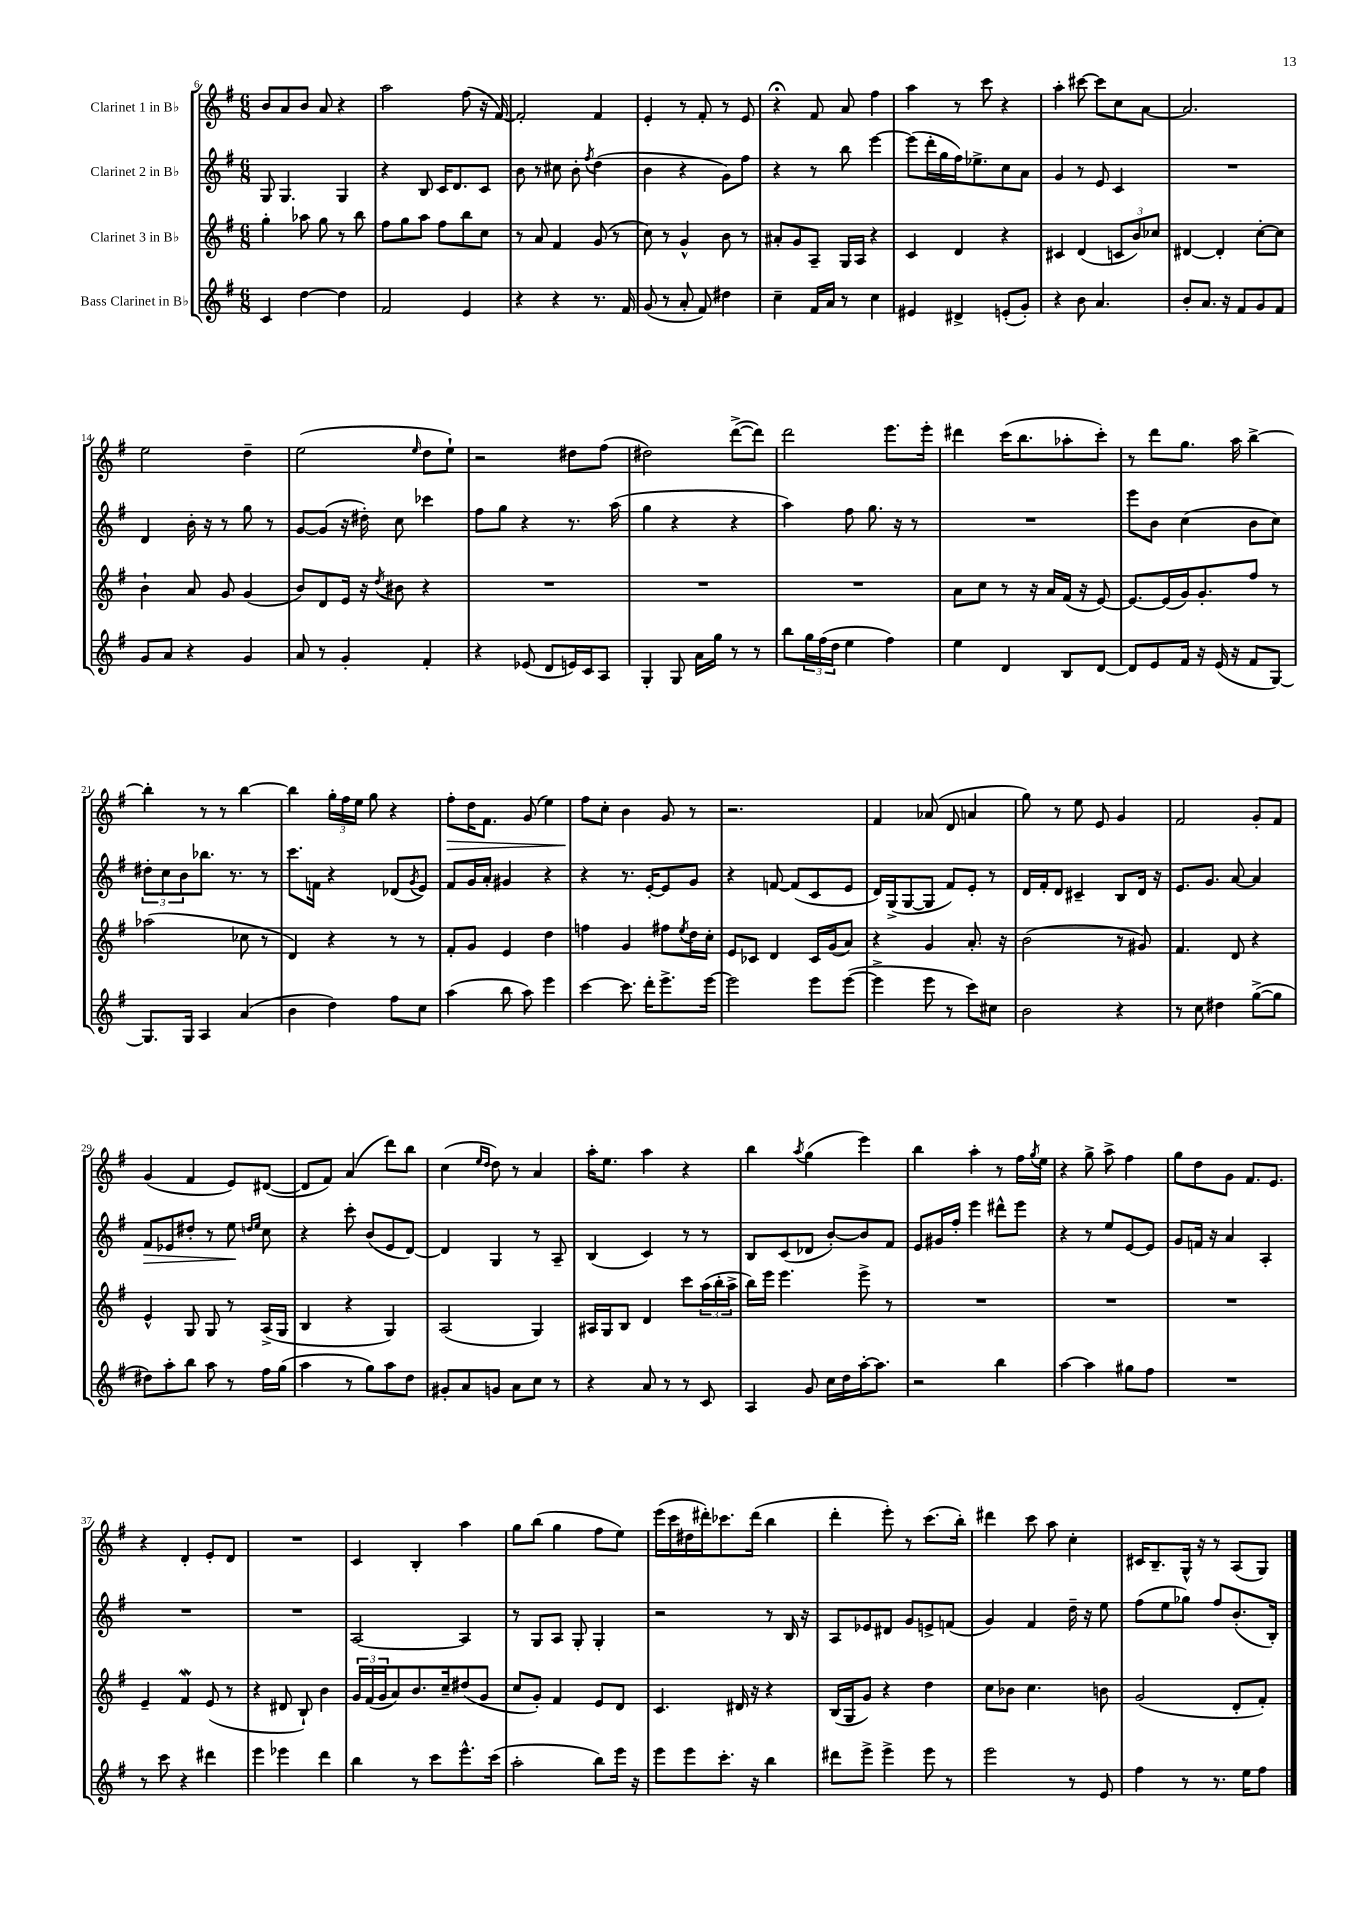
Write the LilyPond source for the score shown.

<<
\new StaffGroup <<
\new Staff = "s0" \with { instrumentName = "Clarinet 1 in Bb" } {
    \clef treble \key g \major \numericTimeSignature \time 6/8
    b'8 a'8 b'8 a'8 r4 |
    a''2 fis''8( r16 fis'16~) |
    fis'2-. fis'4 |
    e'4-. r8 fis'8-. r8 e'8 |
    r4\fermata fis'8 a'8 fis''4 |
    a''4 r8 c'''8 r4 |
    a''4-. cis'''8~ cis'''8 c''8 a'8~ |
    a'2. |
    e''2 d''4-- |
    e''2( \grace { e''16 } d''8 e''8-!) |
    r2 dis''8 fis''8( |
    dis''2) d'''8~->( d'''8) |
    d'''2 e'''8. e'''16-. |
    dis'''4 c'''16( b''8. aes''8-. c'''8-.) |
    r8 d'''8 g''8. a''16 b''4~-> |
    b''4-. r8 r8 b''4~ |
    b''4 \tuplet 3/2 { g''16-. fis''16 e''16 } g''8 r4 |
    fis''8-.\> d''16 fis'8. g'8( e''4) |
    fis''8\! c''8-. b'4 g'8 r8 |
    r2. |
    fis'4 aes'8( d'8 a'4 |
    g''8) r8 e''8 e'8 g'4 |
    fis'2 g'8-. fis'8 |
    g'4( fis'4 e'8) dis'8~( |
    dis'8 fis'8) a'4( d'''8) b''8 |
    c''4( \grace { e''16 d''16 } d''8) r8 a'4 |
    a''16-. e''8. a''4 r4 |
    b''4 \acciaccatura { a''8 } g''4( e'''4) |
    b''4 a''4-. r8 fis''16 \acciaccatura { g''8 } e''16 |
    r4 g''8-> a''8-> fis''4 |
    g''8 d''8 g'8 fis'8. e'8. |
    r4 d'4-. e'8-. d'8 |
    R2. |
    c'4 b4-. a''4 |
    g''8 b''8( g''4 fis''8 e''8) |
    e'''16( c'''16 dis''16 dis'''16-.) ces'''8. dis'''16( b''4 |
    d'''4-. e'''8-.) r8 c'''8.( b''16-.) |
    dis'''4 c'''8 a''8 c''4-. |
    cis'16 b8.-- g16-^ r16 r8 a8( g8) \bar "|." |
}
\new Staff = "s1" \with { instrumentName = "Clarinet 2 in Bb" } {
    \clef treble \key g \major \numericTimeSignature \time 6/8
    g8 g4. g4 |
    r4 b8 c'16 d'8. c'8 |
    b'8 r8 cis''8 b'8-. \acciaccatura { fis''8 } d''4( |
    b'4 r4 g'8) fis''8 |
    r4 r8 b''8 e'''4~ |
    e'''8( d'''16-. g''16 fis''16) ees''8.-> c''8 a'8 |
    g'4 r8 e'8 c'4 |
    R2. |
    d'4 b'16-. r16 r8 g''8 r8 |
    g'8~ g'8( r16 dis''16-.) c''8 ces'''4 |
    fis''8 g''8 r4 r8. a''16( |
    g''4 r4 r4 |
    a''4) fis''8 g''8. r16 r8 |
    R2. |
    e'''8 b'8 c''4( b'8 c''8) |
    \tuplet 3/2 { dis''8-. c''8 b'8 } bes''8. r8. r8 |
    c'''8. f'16 r4 des'8( \acciaccatura { g'8 } e'8) |
    fis'8 g'16 a'16-. gis'4 r4 |
    r4 r8. e'16~-. e'8 g'8 |
    r4 f'8~ f'8( c'8 e'8 |
    d'16) g16->( g8~ g8 fis'8) e'8-. r8 |
    d'16 fis'16-. d'8 cis'4-- b8 d'16 r16 |
    e'8. g'8. a'8~ a'4 |
    fis'8\> ees'8 dis''8-. r8 e''8\! \grace { d''16 e''16 } c''8 |
    r4 c'''8-. b'8( e'8 d'8~) |
    d'4 g4 r8 a8-- |
    b4( c'4) r8 r8 |
    b8 c'8( des'8 b'8~-.) b'8 fis'8 |
    e'8 gis'16 fis''16-. e'''4 dis'''8-^ e'''8 |
    r4 r8 e''8 e'8~ e'8 |
    g'8 f'16 r16 a'4 a4-. |
    R2. |
    R2. |
    a2~ a4 |
    r8 g8 a8 g8-. g4-. |
    r2 r8 b16 r16 |
    a8 ees'8 dis'8 g'8 e'8-> f'8( |
    g'4) fis'4 d''16-- r16 e''8 |
    fis''8( e''8 ges''8) fis''8 b'8.-.( b16-.) \bar "|." |
}
\new Staff = "s2" \with { instrumentName = "Clarinet 3 in Bb" } {
    \clef treble \key g \major \numericTimeSignature \time 6/8
    g''4-. aes''8 g''8 r8 b''8 |
    fis''8 g''8 a''8 fis''8 b''8 c''8 |
    r8 a'8 fis'4 g'8( r8 |
    c''8) r8 g'4-^ b'8 r8 |
    ais'8-. g'8 a8-- g16 a16 r4 |
    c'4 d'4 r4 |
    cis'4 d'4( \tuplet 3/2 { c'8 b'8) ces''8 } |
    dis'4~ dis'4-. c''8~-. c''8 |
    b'4-! a'8 g'8 g'4( |
    b'8) d'8 e'16 r16 \acciaccatura { d''8 } bis'8 r4 |
    R2. |
    R2. |
    R2. |
    a'8 c''8 r8 r16 a'16 fis'16( r16 e'8~) |
    e'8.~ e'16( g'16) g'8.-. fis''8 r8 |
    aes''2( ces''8 r8 |
    d'4) r4 r8 r8 |
    fis'8-. g'8 e'4 d''4 |
    f''4 g'4 fis''8 \acciaccatura { e''8 } d''16 c''16-. |
    e'8 ces'8 d'4 ces'16 g'16( a'8) |
    r4 g'4 a'8.-. r16 |
    b'2( r8 gis'8) |
    fis'4. d'8 r4 |
    e'4-^ g8 g8 r8 a16->( g16 |
    b4 r4 g4) |
    a2( g4) |
    ais16 g16 b8 d'4 c'''8 \tuplet 3/2 { a''16( b''16-. a''16-> } |
    b''16) e'''16 e'''4. e'''8-> r8 |
    R2. |
    R2. |
    R2. |
    e'4-- fis'4\mordent e'8( r8 |
    r4 dis'8 b8-!) b'4 |
    \tuplet 3/2 { g'16 fis'16( g'16 } a'8) b'8. c''16-- dis''8( g'8 |
    c''8 g'8-.) fis'4 e'8 d'8 |
    c'4. dis'16 r16 r4 |
    b16( g16 g'8) r4 d''4 |
    c''8 bes'8 c''4. b'8 |
    g'2( d'8-. fis'8-.) \bar "|." |
}
\new Staff = "s3" \with { instrumentName = "Bass Clarinet in Bb" } {
    \clef treble \key g \major \numericTimeSignature \time 6/8
    c'4 d''4~ d''4 |
    fis'2 e'4 |
    r4 r4 r8. fis'16 |
    g'8( r8 a'8-. fis'8) dis''4 |
    c''4-- fis'16 a'16 r8 c''4 |
    eis'4 dis'4-> e'8-.( g'8-.) |
    r4 b'8 a'4. |
    b'8-. a'8. r16 fis'8 g'8 fis'8 |
    g'8 a'8 r4 g'4 |
    a'8 r8 g'4-. fis'4-. |
    r4 ees'8( d'8 e'16) c'16 a8 |
    g4-. g8 a'16 g''16 r8 r8 |
    b''8 \tuplet 3/2 { g''16 fis''16( d''16 } e''4 fis''4) |
    e''4 d'4 b8 d'8~ |
    d'8 e'8 fis'16 r16 e'16( r16 fis'8 g8~) |
    g8. g16 a4 a'4( |
    b'4 d''4) fis''8 c''8 |
    a''4( b''8 a''8) e'''4 |
    c'''4~ c'''8. d'''16-. e'''8.-> e'''16~ |
    e'''2 e'''8 e'''8~( |
    e'''4-> e'''8 r8 c'''8) cis''8 |
    b'2 r4 |
    r8 c''8 dis''4 g''8~->( g''8 |
    dis''8) a''8-. b''8 a''8 r8 fis''16 g''16( |
    a''4 r8 g''8) a''8 d''8 |
    gis'8-. a'8 g'8 a'8 c''8 r8 |
    r4 a'8 r8 r8 c'8 |
    a4 g'8 c''16 d''16 a''16~-. a''8. |
    r2 b''4 |
    a''4~ a''4 gis''8 fis''8 |
    R2. |
    r8 c'''8 r4 dis'''4 |
    e'''4 ees'''4 d'''4 |
    b''4 r8 c'''8 e'''8.-^ c'''16( |
    a''2-. b''8) e'''16 r16 |
    e'''8 e'''8 c'''8.-. r16 b''4 |
    dis'''8 e'''8-> e'''4-> e'''8 r8 |
    e'''2 r8 e'8 |
    fis''4 r8 r8. e''16 fis''8 \bar "|." |
}
>>
>>
\layout { \context { \Score currentBarNumber = #6 } }
